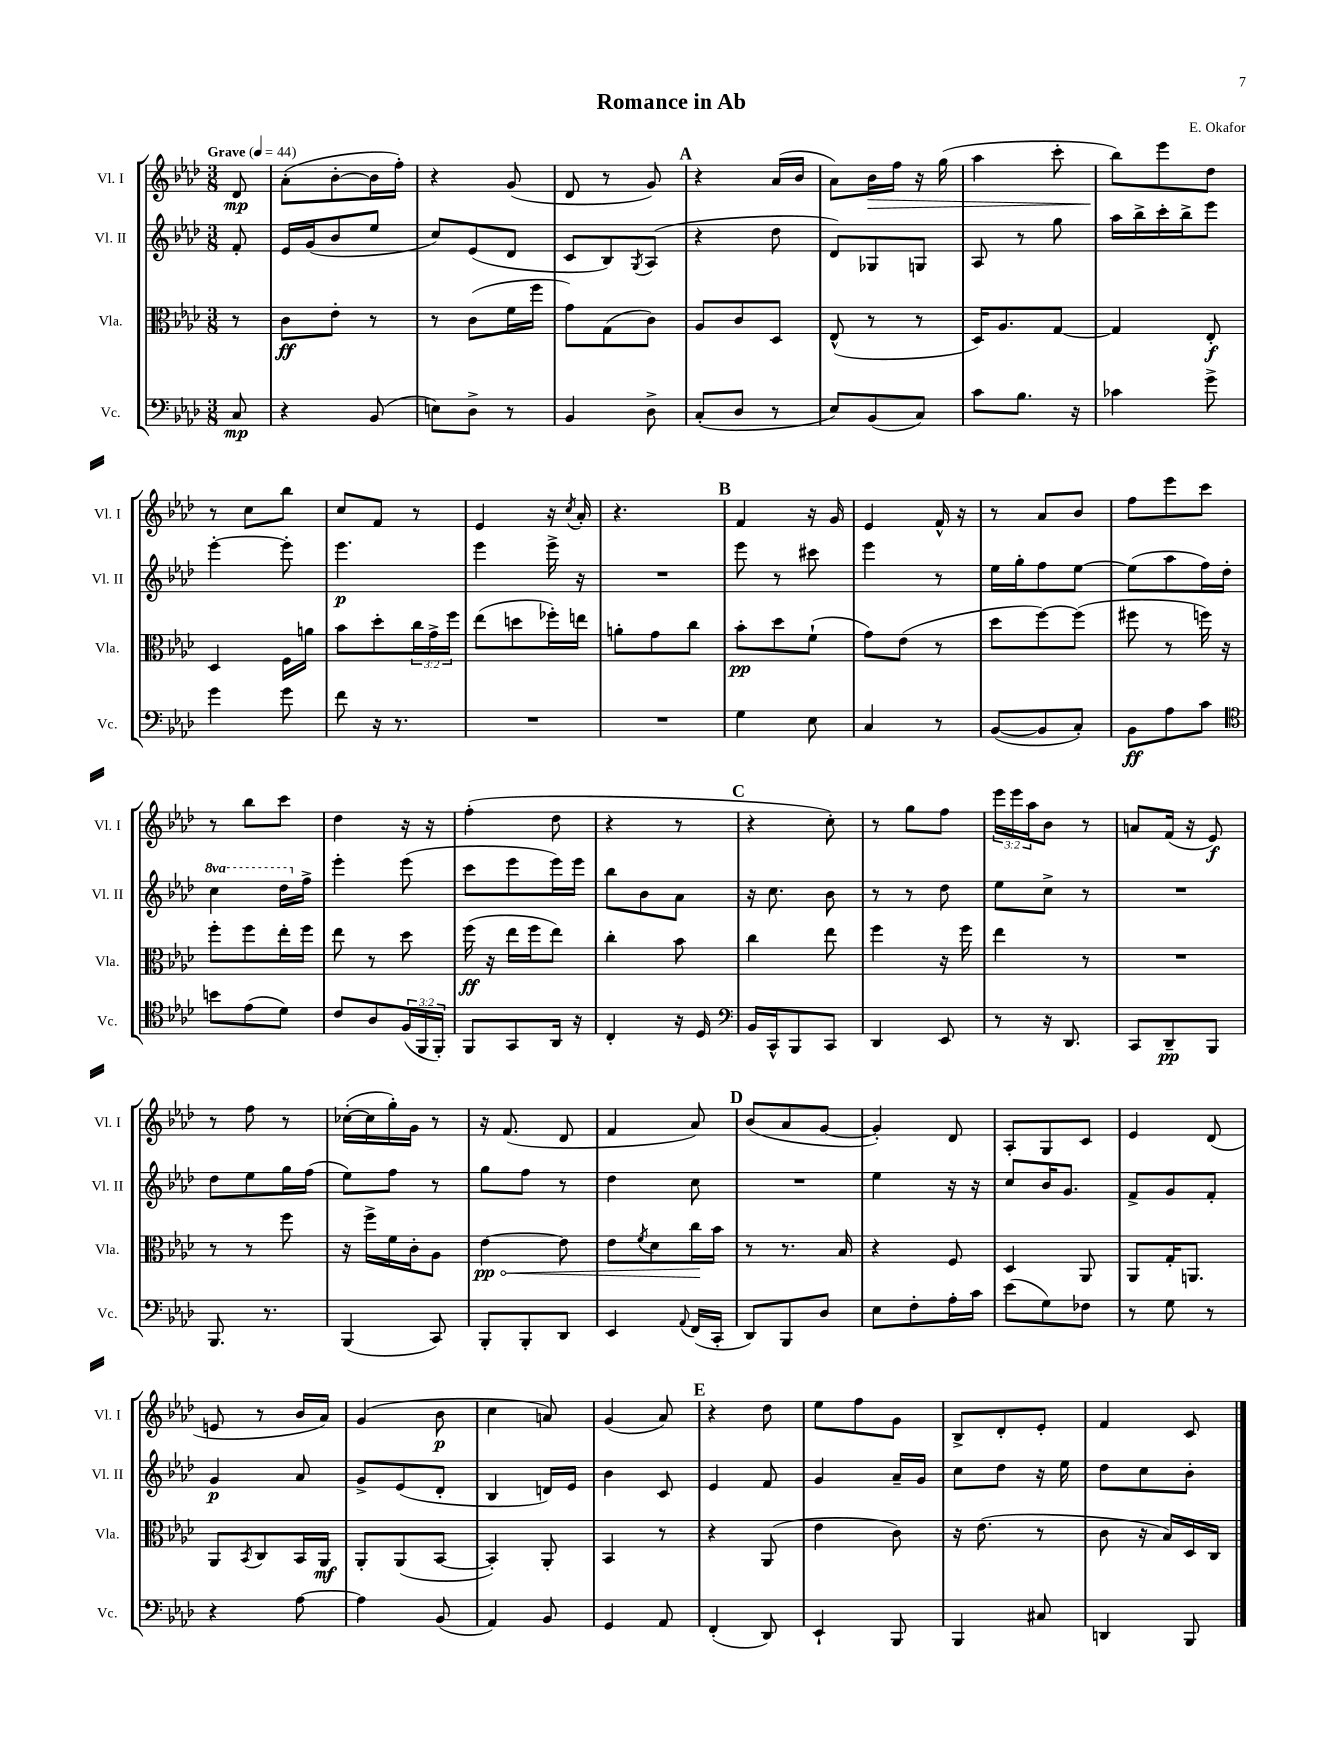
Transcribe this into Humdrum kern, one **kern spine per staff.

**kern	**kern	**kern	**kern
*staff4	*staff3	*staff2	*staff1
*clefF4	*clefC3	*clefG2	*clefG2
*k[b-e-a-d-]	*k[b-e-a-d-]	*k[b-e-a-d-]	*k[b-e-a-d-]
*M3/8	*M3/8	*M3/8	*M3/8
*MM44	*MM44	*MM44	*MM44
8C/	8r	8f'/	8d-/
=	=	=	=
4r	8c\L	16e-/LL	(8a-'\L
.	.	(16g/J	.
.	8e-'\J	8b-/	[8b-'\
(8BB-/	8r	8ee-/J	16b-\]L
.	.	.	16ff'\JJ)
=	=	=	=
8E\L)	8r	8cc/L)	4r
8D-^\J	(8c\L	(8e-/	.
8r	16f\L	8d-/J	(8g/
.	16ff\JJ	.	.
=	=	=	=
4BB-/	8g\L)	8c/L	8d-/
.	(8G\	8B-/)	8r
.	.	8qG/	.
8D-^\	8c\J)	(8A-/J	8g/)
=	=	=	=
(8C'/L	8A-/L	4r	4r
8D-/J	8c/	.	.
8r	8D-/J	8dd-\	(16a-/LL
.	.	.	16b-/JJ
=	=	=	=
8E-/L)	(8E-^^/	8d-/L)	8a-\L)
(8BB-/	8r	8G-/	16b-\L
.	.	.	16ff\JJ
8C/J)	8r	8G/J	16r
.	.	.	(16gg\
=	=	=	=
8c\L	16D-/LK)	8A-/	4aa-\
.	8.A-/	.	.
8.B-\J	.	8r	.
.	[8G/J	8gg\	8ccc'\
16r	.	.	.
=	=	=	=
4c-\	4G/]	16aa-\LL	8bb-\L)
.	.	16bb-^\	.
.	.	16ccc'\	8eee-\
.	.	16bb-^\J	.
8g^\	8E-'/	8eee-\J	8dd-\J
=	=	=	=
4g\	4D-/	[4eee-'\	8r
.	.	.	8cc\L
8g\	16F\LL	8eee-'\]	8bb-\J
.	16a\JJ	.	.
=	=	=	=
8f\	8b-\L	4.eee-\	8cc/L
16r	8dd-'\	.	8f/J
8.r	.	.	.
.	24cc\L	.	8r
.	24g^\	.	.
.	24ff\JJ	.	.
=	=	=	=
4.r	(8ee-\L	4eee-\	4e-/
.	8dd\	.	.
.	16ff-'\L)	16eee-^\	16r
.	.	.	8qcc/
.	16ee\JJ	16r	16a-'/
=	=	=	=
4.r	8a'\L	4.r	4.r
.	8g\	.	.
.	8cc\J	.	.
=	=	=	=
4G\	8b-'\L	8eee-\	4f/
.	8dd-\	8r	.
8E-\	(8f`\J	8ccc#\	16r
.	.	.	16g/
=	=	=	=
4C/	8g\L)	4eee-\	4e-/
.	(8e-\J	.	.
8r	8r	8r	16f^^/
.	.	.	16r
=	=	=	=
([8BB-/L	8dd-\L	16ee-\LL	8r
.	.	16gg'\J	.
8BB-/]	[8ff\)	8ff\	8a-/L
8C'/J)	(8ff\]J	[8ee-\J	8b-/J
=	=	=	=
8BB-\L	8ff#\	(8ee-\]L	8ff\L
8A-\	8r	8aa-\	8eee-\
8c\J	16ff\)	16ff\L)	8ccc\J
.	16r	16dd-'\JJ	.
=	=	=	=
*clefC4	*	*	*
8b\L	8ff'\L	4ccc\	8r
(8e-\	8ff\	.	8bb-\L
8d-\J)	16ee-'\L	16ddd-\LL	8ccc\J
.	16ff\JJ	16ff^\JJ	.
=	=	=	=
8c/L	8ee-\	4eee-'\	4dd-\
8A-/	8r	.	.
(24F/L	8dd-\	(8eee-\	16r
24FF/	.	.	.
.	.	.	16r
24FF'/JJ)	.	.	.
=	=	=	=
8FF/L	(16ff\	8ccc\L	(4ff'\
.	16r	.	.
8GG/	16ee-\LL	8eee-\	.
.	16ff\J	.	.
16AA-/Jk	8ee-\J)	16eee-\L)	8dd-\
16r	.	16eee-\JJ	.
=	=	=	=
4C'/	4cc'\	8bb-\L	4r
.	.	8b-\	.
16r	8b-\	8a-\J	8r
16D-/	.	.	.
=	=	=	=
*clefF4	*	*	*
16BB-/LL	4cc\	16r	4r
16CC^^/J	.	8.cc\	.
8BBB-/	.	.	.
8CC/J	8ee-\	8b-\	8cc'\)
=	=	=	=
4DD-/	4ff\	8r	8r
.	.	8r	8gg\L
8EE-/	16r	8dd-\	8ff\J
.	16ff\	.	.
=	=	=	=
8r	4ee-\	8ee-\L	24eee-\LL
.	.	.	24eee-\
.	.	.	24aa-\J
16r	.	8cc^\J	8b-\J
8.DD-/	.	.	.
.	8r	8r	8r
=	=	=	=
8CC/L	4.r	4.r	8a/L
8DD-~/	.	.	(16f/Jk
.	.	.	16r
8BBB-/J	.	.	8e-/)
=	=	=	=
8.BBB-/	8r	8dd-\L	8r
.	8r	8ee-\	8ff\
8.r	.	.	.
.	8ff\	16gg\L	8r
.	.	(16ff\JJ	.
=	=	=	=
(4BBB-/	16r	8ee-\L)	([16cc-'\LL
.	16ff^\LL	.	16cc-\]
.	16f\	8ff\J	16gg'\)
.	16c'\J	.	16g\JJ
8CC/)	8A-\J	8r	8r
=	=	=	=
8BBB-'/L	[4e-\	8gg\L	16r
.	.	.	(8.f/
8BBB-'/	.	8ff\J	.
8DD-/J	8e-\]	8r	8d-/
=	=	=	=
4EE-/	8e-\L	4dd-\	4f/
.	8qf/	.	.
.	8d-\	.	.
8qqAA-/	.	.	.
(16FF/LL	16cc\L	8cc\	8a-/)
16CC'/JJ	16b-\JJ	.	.
=	=	=	=
8DD-/L)	8r	4.r	(8b-/L
8BBB-/	8.r	.	8a-/
8D-/J	.	.	[8g/J
.	16B-/	.	.
=	=	=	=
8E-\L	4r	4ee-\	4g'/])
8F'\	.	.	.
16A-'\L	8F/	16r	8d-/
16c\JJ	.	16r	.
=	=	=	=
(8e-\L	4D-/	8cc/L	8A-'/L
8G\)	.	16b-/K	8G/
.	.	8.g/J	.
8F-\J	8AA-/	.	8c/J
=	=	=	=
8r	8AA-/L	8f^/L	4e-/
8G\	16G'/K	8g/	.
.	8.AA/J	.	.
8r	.	8f'/J	(8d-/
=	=	=	=
4r	8AA-/L	4g/	8e/
.	8qBB-/	.	.
.	8C/	.	8r
[8A-\	16BB-/L	8a-/	16b-/LL
.	16AA-/JJ	.	16a-/JJ)
=	=	=	=
4A-\]	8AA-'/L	8g^/L	(4g/
.	(8AA-/	(8e-/	.
(8BB-/	[8BB-/J	8d-'/J	8b-\
=	=	=	=
4AA-/)	4BB-'/])	4B-/	4cc\
8BB-/	8AA-'/	16d/LL)	8a/)
.	.	16e-/JJ	.
=	=	=	=
4GG/	4BB-/	4b-\	(4g/
8AA-/	8r	8c/	8a-/)
=	=	=	=
(4FF'/	4r	4e-/	4r
8DD-/)	(8AA-/	8f/	8dd-\
=	=	=	=
4EE-`/	4e-\	4g/	8ee-\L
.	.	.	8ff\
8BBB-/	8c\)	16a-~/LL	8g\J
.	.	16g/JJ	.
=	=	=	=
4BBB-/	16r	8cc\L	8B-^/L
.	(8.e-\	.	.
.	.	8dd-\J	8d-'/
8C#/	8r	16r	8e-'/J
.	.	16ee-\	.
=	=	=	=
4DD/	8c\	8dd-\L	4f/
.	16r	8cc\	.
.	16B-/LL)	.	.
8BBB-/	16D-/	8b-'\J	8c/
.	16C/JJ	.	.
==	==	==	==
*-	*-	*-	*-
